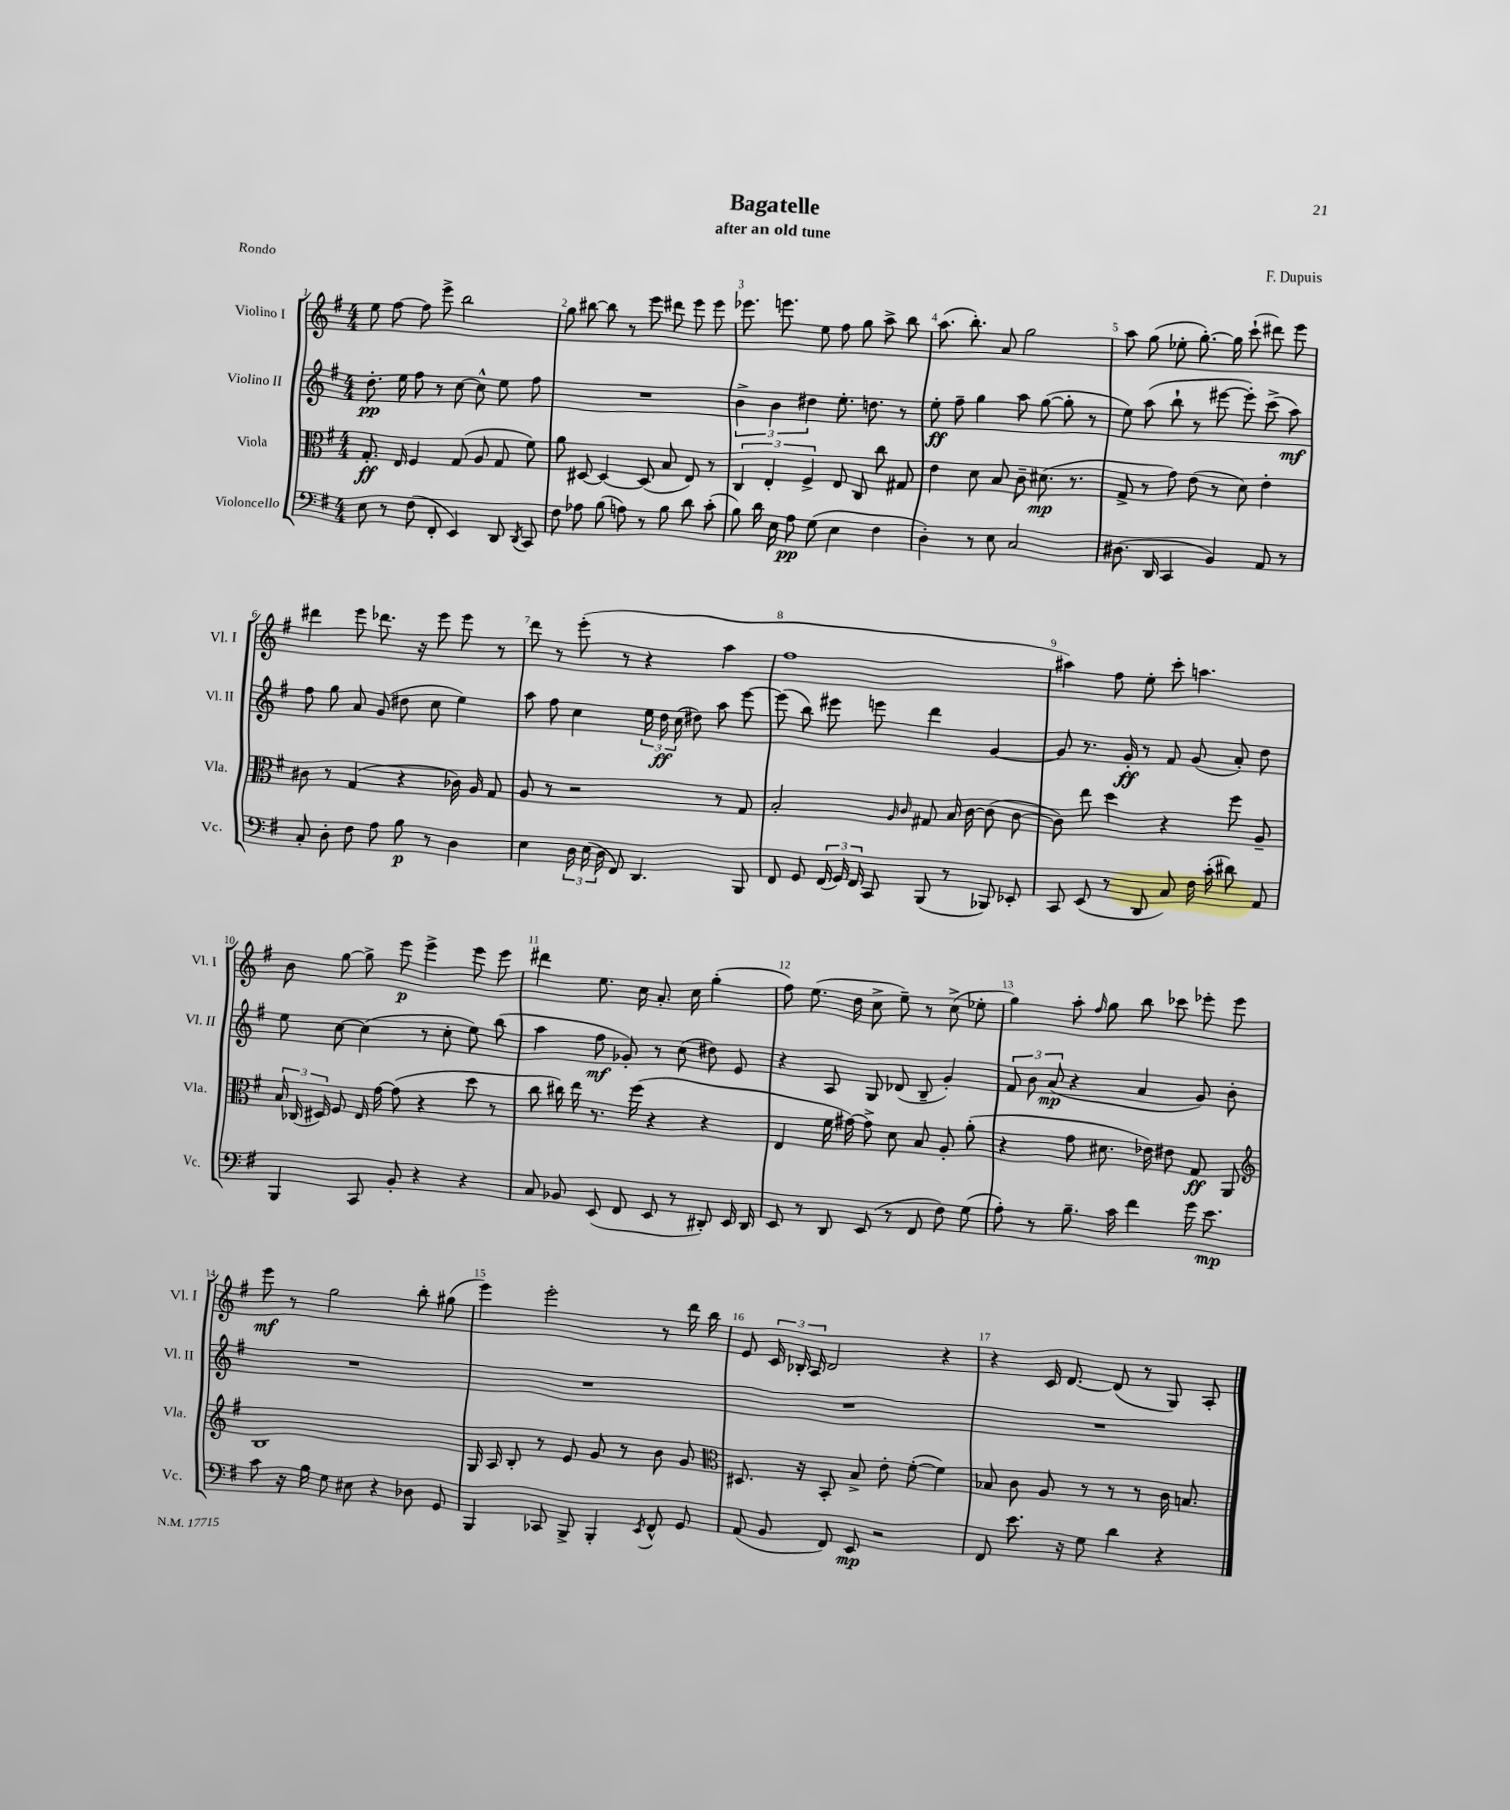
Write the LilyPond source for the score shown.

\header { title = "Bagatelle" composer = "F. Dupuis" subtitle = "after an old tune" piece = "Rondo" }
<<
\new StaffGroup <<
\new Staff = "s0" \with { instrumentName = "Violino I" shortInstrumentName = "Vl. I" } {
    \clef treble \key g \major \numericTimeSignature \time 4/4
    \autoBeamOff e''8 fis''8~ fis''8 e'''8-> b''2 |
    g''8 bis''8~ bis''8 r8 e'''8 dis'''8 e'''8 e'''8 |
    ees'''8. e'''8. e''8 fis''8 g''8 a''8-> b''8 |
    a''8.( b''8.-.) a'8 g''2 |
    a''8 g''8( ees''8-. g''8.~-.) g''16 c'''8-!( dis'''8) e'''8 |
    dis'''4 e'''8 des'''8. r16 e'''8 e'''8 r8 |
    d'''8 r8 e'''8-.( r8 r4 a''4 |
    fis''1 |
    ais''4) fis''8 e''8-. c'''8-. a''4. |
    b'8 g''8~ g''8-> e'''8\p e'''4-> e'''8 e'''8 |
    dis'''4 e''8. c''16 a'8.-. c''16 g''4-.( |
    fis''8) e''8.( d''16 c''8-> e''8--) r8 c''8->( ees''8-. |
    g''4) a''8-. \grace { fis''16 } g''8 b''8 ces'''8 ees'''8-. ees'''8 |
    e'''8\mf r8 g''2 b''8-. gis''8( |
    e'''4) e'''2-. r8 d'''16 b''16 |
    e'8 \tuplet 3/2 { c'16 bes16-. a16 } d'2 r4 |
    r4 c'16 d'8.~ d'8( r8 g8) a8-. \bar "|." |
}
\new Staff = "s1" \with { instrumentName = "Violino II" shortInstrumentName = "Vl. II" } {
    \clef treble \key g \major \numericTimeSignature \time 4/4
    \autoBeamOff d''8.-.\pp e''16 fis''8 r8 c''8~ c''8-^ e''8 fis''8 |
    R1 |
    \tuplet 3/2 { b'4-> b'4 dis''4 } e''8.-. d''8. r8 |
    e''8-.\ff fis''8-- g''4 a''8 g''8~( g''8-. r8 |
    e''8) a''8( b''8-! r8 eis'''8~ eis'''8-.) c'''8->( a''8\mf) |
    fis''8 g''8 a'8 g'8( dis''8 c''8 e''4) |
    a''8 fis''8 c''4 \tuplet 3/2 { e''16 d''16\ff c''16( } dis''8) a''8 e'''8~ |
    e'''8( b''8) eis'''8 e'''8 d'''4 g'4~ |
    g'8 r8. g'16-.\ff r8 fis'8 g'8( a'8-.) d''8 |
    e''8 c''8~ c''4( r8 c''8-. e''8) b''8( |
    a''4 fis''8\mf ges'8-.) r8 c''8( dis''8) e'8 |
    r4 a8 g8 des'8( b8-- g'4-.) |
    \tuplet 3/2 { fis'8 b'8 a'8\mp( } r4 a'4 g'8) b'8-. |
    R1 |
    R1 |
    R1 |
    R1 \bar "|." |
}
\new Staff = "s2" \with { instrumentName = "Viola" shortInstrumentName = "Vla." } {
    \clef alto \key g \major \numericTimeSignature \time 4/4
    \autoBeamOff g8.-.\ff e16 fis4 g8( a8 g8 fis'8) |
    a'8 dis8~ dis4~ dis8( b8 e8) r8 |
    \tuplet 3/2 { c4 e4-. fis4-> } e8 c8 c''8 gis8 |
    e'4 d'8 b8 c'8-- dis'8.\mp( r8. |
    g8-> r8 g'8) e'8( r8 d'8) e'4-. |
    cis'8 r8 g4( r4 ces'16) a16 g8 |
    a8 r8 r2 r8 g8 |
    b2-. \grace { a16 c'16 } gis8 b16 c'16~ c'8( c'8~ |
    c'8) e''8 d''4 r4 fis''8 a8-- |
    \tuplet 3/2 { b16 ces16( dis16) } fis8 e16 g'16~ g'8( r4 d''8 r8 |
    c''8 cis''16) e''16 r8. fis''16( r4 r4 |
    e4 fis'16 gis'16~) gis'8-> d'8 b8 a8-. a'8-.( |
    r4 g'8 dis'8. ees'16) eis'8 g8\ff a,8 |
    \clef treble b1 |
    g16 a16 b8-. r8 e'8 g'8 r8 b'8 g'8 |
    \clef alto dis8. r16 b,8-. b8-> e'8-. fis'8~-.( fis'4) |
    bes8 c'8 a8 r8 r8 r8 c'16 b8. \bar "|." |
}
\new Staff = "s3" \with { instrumentName = "Violoncello" shortInstrumentName = "Vc." } {
    \clef bass \key g \major \numericTimeSignature \time 4/4
    \autoBeamOff e8 r8 fis8( fis,8-. e,4) d,8 \acciaccatura { d,8 } c,8 |
    fis8 aes8 b8( a8) r8 b8 d'8 c'8-.( |
    b8) d'16 e16 a8\pp g8( e4 fis4 |
    d4-.) r8 e8 c2 |
    dis8.( d,16 c,4 b,4) a,8 r8 |
    c8-. d8-. fis8 a8 b8\p r8 d4 |
    e4 \tuplet 3/2 { d16 e16( d16 } fis,8) d,4. b,,8 |
    fis,8 g,8 \tuplet 3/2 { fis,16( g,16) fis,16 } c,8 b,,8( r8 bes,,8) ees,8-. |
    c,8 e,8( r8 d,8 c8) fis16 c'16-.( dis'8) a,8 |
    b,,4 c,8 b,8-. r4 r4 |
    c8 bes,8 e,8( fis,8 e,8 r8 dis,8-.) e,16 dis,16 |
    e,8 r8 d,8 e,8( r8 fis,8 fis8) g8( |
    a8-.) r8 b8.-- c'16 fis'4 g'16 e'8.\mp |
    c'8 r16 b16 g8 eis8 r4 des8 g,8 |
    b,,4 ces,8 b,,8-> b,,4-. \acciaccatura { e,8 } fis,8-^ g,8 |
    a,8( b,8 fis,8) e,8\mp r2 |
    fis,8 e'8. r16 g8 d'4 r4 \bar "|." |
}
>>
>>
\layout { \context { \Score \override BarNumber.break-visibility = ##(#f #t #t) barNumberVisibility = #all-bar-numbers-visible } }
